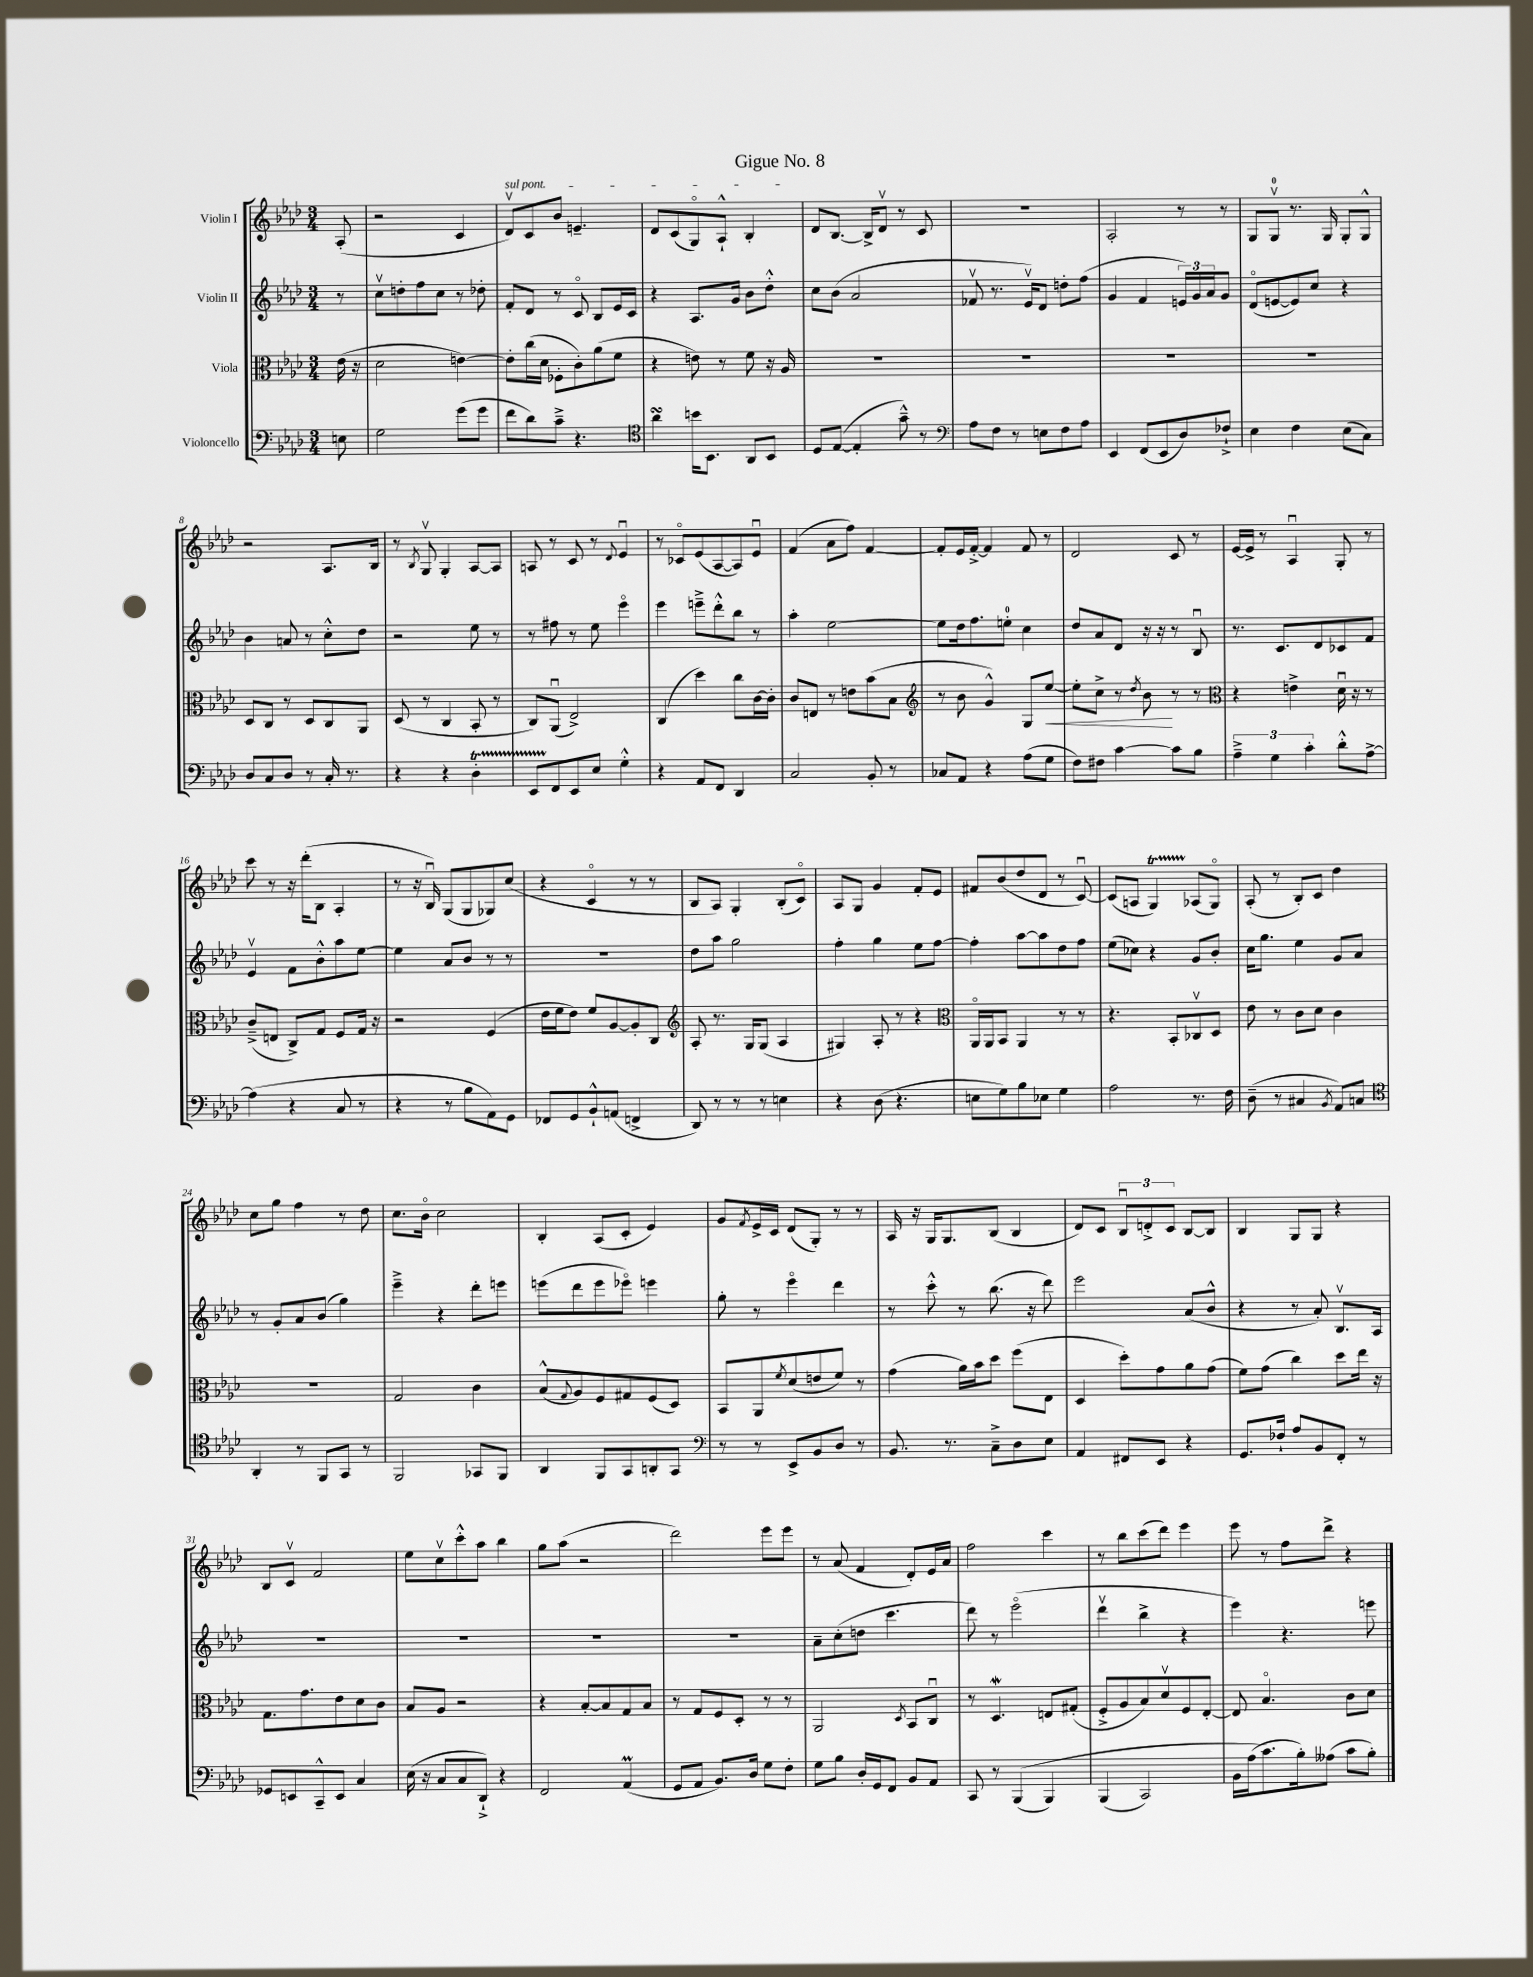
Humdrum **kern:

**kern	**kern	**dynam	**kern	**kern
*part4	*part3	*part3	*part2	*part1
*staff4	*staff3	*staff3	*staff2	*staff1
*I"Violoncello	*I"Viola	*	*I"Violin II	*I"Violin I
*clefF4	*clefC3	*	*clefG2	*clefG2
*k[b-e-a-d-]	*k[b-e-a-d-]	*	*k[b-e-a-d-]	*k[b-e-a-d-]
*M3/4	*M3/4	*	*M3/4	*M3/4
=	=	=	=	=
8En\	(16e-\	.	8r	(8A-'/
.	16r	.	.	.
=1	=1	=1	=1	=1
2G\	2d-\	.	8ccv\L	2r
.	.	.	8ddn'\	.
.	.	.	8ff\	.
.	.	.	8cc\J	.
(8g\L	[4en\)	.	8r	4c/
8g\J	.	.	8dd-X'\	.
=2	=2	=2	=2	=2
!	!	!	!	!LO:TX:a:i:t=sul pont.
8f\L	8e'\L]	.	8f'/L	8d-v/L)
8d-\)	(16cc\L	.	8d-/J	8c/
.	16d-\JJ	.	.	.
8c~^\J	8F-X'\L	.	8r	8b-/J
4.r	8c'\)	.	8c/	4.en~/
.	(8a-\	.	8B-/L	.
.	8f\J	.	16e-/L	.
.	.	.	16c/JJ	.
=3	=3	=3	=3	=3
*clefC4	*	*	*	*
4a-sSSs\	4r	.	4r	8d-/L
.	.	.	.	(8c/
16bn\KL	8en\)	.	8.A-/L	8G/)
8.BB-\J	.	.	.	.
.	8r	.	.	8A-`^^/J
.	.	.	16g/Jk	.
8AA-/L	8f\	.	8b-\L	4B-'/
8BB-/J	16r	.	8dd-'^^\J	.
.	16A-/	.	.	.
=4	=4	=4	=4	=4
8D-/L	2.r	.	8cc\L	8d-/L
([8E-/J	.	.	(8b-\J	[8.B-/J
4E-'/]	.	.	2a-/	.
.	.	.	.	16B-^/KL]
.	.	.	.	8d-v/J
8g~^^\)	.	.	.	8r
8r	.	.	.	8c/
=5	=5	=5	=5	=5
*clefF4	*	*	*	*
8A-\L	2.r	.	8f-Xv/	2.r
8F\J	.	.	8.r	.
8r	.	.	.	.
.	.	.	16e-v/KL)	.
8En\L	.	.	8d-/J	.
8F\	.	.	8ddn'\L	.
8A-\J	.	.	(8ff\J	.
=6	=6	=6	=6	=6
4EE-/	2.r	.	4g/	2A-'/
(8FF/L	.	.	4f/	.
8EE-/	.	.	.	.
8D-/)	.	.	24en/LL)	8r
.	.	.	24g/	.
.	.	.	24a-/J	.
8F-X`^/J	.	.	8g/J	8r
=7	=7	=7	=7	=7
4E-\	2.r	.	(8d-/L	8G/L
.	.	.	[8en/	8Gv/J
4F\	.	.	8e/])	8.r
.	.	.	8cc/J	.
.	.	.	.	16G/
(8E-\L	.	.	4r	8G'/L
8C\J)	.	.	.	8G^^/J
!!LO:LB:g=z
=8	=8	=8	=8	=8
8D-/L	8D-/L	.	4b-\	2r
8C/	8C/J	.	.	.
8D-/J	8r	.	8an/	.
8r	8D-/L	.	8r	.
16C'/	8C/	.	8cc'^^\L	8.A-/L
8.r	.	.	.	.
.	8AA-/J	.	8dd-\J	.
.	.	.	.	16B-/Jk
=9	=9	=9	=9	=9
4r	(8D-/	.	2r	8r
.	.	.	.	8qB-/
.	8r	.	.	8Gv/
4r	4C/	.	.	4G'/
4D-T'\	8BB-'/	.	8ee-\	[8A-/L
.	8r	.	8r	8A-/J]
=10	=10	=10	=10	=10
8EE-TTT/L	8C/L)	.	8r	8An/
8FF/	(8AA-u/J	.	8ff#X\	8r
8EE-/	2E-^/)	.	8r	8c/
8E-/J	.	.	8ee-\	8r
.	.	.	.	8qqd-/
4G'^^\	.	.	4eee-\	4e-u/
=11	=11	=11	=11	=11
4r	(4C/	.	4eee-\	8r
.	.	.	.	8c-X/L
8AA-/L	4dd-\)	.	8eeen~^\L	(8e-/
8FF/J	.	.	8ddd-'^^\	[8A-/
4DD-/	8cc\L	.	8bb-\J	8A-/])
.	[16c\L	.	8r	8e-u/J
.	16c'\JJ]	.	.	.
=12	=12	=12	=12	=12
2C/	8c/L	.	4aa-'\	(4f/
.	8En/J	.	.	.
.	8r	.	[2ee-\	8a-\L
.	8en\L	.	.	8ff\J)
8BB-'/	(8b-\	.	.	[4f/
8r	8B-\J	.	.	.
=13	=13	=13	=13	=13
*	*clefG2	*	*	*
8C-X/L	8r	.	8ee-\L]	8f'/L]
8AA-/J	8b-\	.	16dd-\k	16e-/L
.	.	.	8.ff\	[16f'^/JJ
4r	4g^^/)	.	.	4f/]
.	.	.	8een'\J	.
(8A-\L	8G/L	.	4cc\	8f/
!	!	!LO:HP:b	!	!
8G\J	[8ee-/J	<	.	8r
=14	=14	=14	=14	=14
8F\L)	8ee-'\L]	.	8dd-/L	2d-/
8F#X\J	8cc^\J	.	8a-/	.
[4c\	8r	.	8d-/J	.
.	8qdd-/	.	.	.
.	8b-\	.	16r	.
.	.	.	16r	.
8c\L]	8r	[	8r	8c/
8B-\J	8r	.	8B-u/	8r
=15	=15	=15	=15	=15
*	*clefC3	*	*	*
6A-~^\	4r	.	8.r	[16e-/LL
.	.	.	.	16e-^/JJ]
.	.	.	.	8r
6G\	.	.	.	.
.	.	.	8.c/L	.
.	4en^\	.	.	4A-u/
6c'\	.	.	.	.
.	.	.	8d-/	.
8d-'^^\L	16d-u\	.	8c-X/	8G'/
.	16r	.	.	.
[8A-^\J	8r	.	8f/J	8r
!!LO:LB:g=z
=16	=16	=16	=16	=16
(4A-\]	(8c~^/L	.	4e-v/	8ccc\
.	8En/J	.	.	8r
4r	8C^/L)	.	8f\L	16r
.	.	.	.	(16ddd-'\KL
.	8G/J	.	8b-'^^\	8B-\J
8C/	8F/L	.	8aa-\	4A-'/
8r	16G/Jk	.	[8ee-\J	.
.	16r	.	.	.
=17	=17	=17	=17	=17
4r	2r	.	4ee-\]	8r
.	.	.	.	16r
.	.	.	.	16B-u/)
8r	.	.	8a-/L	(8G/L
8B-\L	.	.	8b-/J	8G/
8AA-\)	(4F/	.	8r	8G-X/)
8GG\J	.	.	8r	(8cc/J
=18	=18	=18	=18	=18
8FF-X/L	16e-\LL	.	2.r	4r
.	16f\J	.	.	.
8GG/	8e-\J)	.	.	.
8BB-`^^/	8f/L	.	.	4c/
(8AAn/J	[8A-/	.	.	.
4FFn^/	8A-'/]	.	.	8r
.	8C/J	.	.	8r
=19	=19	=19	=19	=19
*	*clefG2	*	*	*
8DD-/)	8A-'/	.	8dd-\L	8B-/L
8r	8.r	.	8aa-\J	8A-/J)
8r	.	.	2gg\	4G'/
.	16G/KL	.	.	.
8r	(8G/J	.	.	.
4En\	4A-/	.	.	(8B-'/L
.	.	.	.	8c/J)
=20	=20	=20	=20	=20
4r	4G#X/)	.	4ff'\	8A-/L
.	.	.	.	8G/J
(8D-\	8A-'/	.	4gg\	4g/
4.r	8r	.	.	.
.	4r	.	8ee-\L	8f'/L
.	.	.	[8ff\J	8e-/J
=21	=21	=21	=21	=21
*	*clefC3	*	*	*
8En\L	16AA-/LL	.	4ff'\]	8f#X/L
.	16AA-/J	.	.	.
8G\)	8BB-/J	.	.	(8b-/
8B-\	4AA-/	.	[8aa-\L	8dd-/
8E-X\J	.	.	8aa-\]	8d-/J
4G\	8r	.	8dd-\	8r
.	8r	.	8ff\J	[8cu/)
=22	=22	=22	=22	=22
2A-\	4.r	.	(8ee-\L	(8c/L]
.	.	.	8cc-X\J)	8An/J
.	.	.	4r	4Gt/)
.	8BB-'/L	.	.	.
8.r	8C-Xv/	.	8g/L	(8A-X/L
.	8D-/J	.	8b-'/J	8G/J)
16F\	.	.	.	.
=23	=23	=23	=23	=23
(8D-~\	8e-\	.	16cc\KL	(8A-'/
.	.	.	8.gg\J	.
8r	8r	.	.	8r
4C#X/	8c\L	.	4ee-\	8B-'/L)
.	8d-\J	.	.	8c/J
8qBB-/	.	.	.	.
8AA-/L)	4c\	.	8g/L	4dd-\
8Cn/J	.	.	8a-/J	.
!!LO:LB:g=z
=24	=24	=24	=24	=24
*clefC4	*	*	*	*
4AA-'/	2.r	.	8r	8cc\L
.	.	.	8g'/L	8gg\J
8r	.	.	8a-/	4ff\
8FF/L	.	.	(8b-/J	.
8GG/J	.	.	4gg\)	8r
8r	.	.	.	8dd-\
=25	=25	=25	=25	=25
2FF/	2G/	.	4eee-~^\	8.cc\L
.	.	.	.	16b-\Jk
.	.	.	4r	2cc\
8GG-X/L	4c\	.	8ddd-'\L	.
8FF/J	.	.	8eeen\J	.
=26	=26	=26	=26	=26
4AA-/	(8B-^^/L	.	(8eeen\L	4B-'/
.	8qqG/	.	.	.
.	8A-/)	.	8ddd-\	.
8FF/L	8F/	.	8eee\	(8A-/L
8GG/	8G#X/	.	8eee-X\J)	8c'/J
8AAn'/	(8F/	.	4eeen\	4e-/)
8GG/J	8D-/J)	.	.	.
=27	=27	=27	=27	=27
*clefF4	*	*	*	*
8r	8BB-/L	.	8gg'\	8g/L
.	.	.	.	8qf/
8r	8AA-/	.	8r	16e-^/L
.	.	.	.	16c/JJ
.	8qf/	.	.	.
8EE-^/L	(8d-/	.	4eee-\	(8d-/L
8BB-/	8en/	.	.	8G'/J)
8D-/J	8f/J)	.	4ddd-\	8r
8r	8r	.	.	8r
=28	=28	=28	=28	=28
8.BB-/	(4g\	.	8r	16A-/
.	.	.	.	16r
.	.	.	8ccc'^^\	16G/KL
8.r	.	.	.	8.G/
.	16a-\LL)	.	8r	.
.	16b-\J	.	.	.
8C~^\L	8dd-\J	.	(8.bb-\	(8B-/J
8D-\	(8ff\L	.	.	4B-/
.	.	.	16r	.
8E-\J	8E-\J	.	8ddd-\)	.
=29	=29	=29	=29	=29
4AA-/	4D-/	.	2eee-\	8d-/L)
.	.	.	.	8c/J
8FF#X/L	8dd-'\L)	.	.	12B-u/L
.	.	.	.	12dn'^/
8EE-/J	8g\	.	.	.
.	.	.	.	12c/J
4r	8a-\	.	(8a-/L	[8B-/L
.	(8g\J	.	8b-^^/J	8B-/J]
=30	=30	=30	=30	=30
8.GG/L	8f\L)	.	4r	4B-/
.	(8g\J	.	.	.
16F-X`/Jk	.	.	.	.
8A-/L	4cc\)	.	8r	8G/L
8BB-/	.	.	8a-'/)	8G/J
8FF'/J	8dd-\L	.	8.B-v/L	4r
8r	16ee-\Jk	.	.	.
.	16r	.	16A-/Jk	.
!!LO:LB:g=z
=31	=31	=31	=31	=31
8GG-X/L	8.G\L	.	2.r	8B-/L
8EEn/	.	.	.	8cv/J
.	8.g\	.	.	.
8CC~^^/	.	.	.	2f/
8EE/J	8e-\	.	.	.
4C/	8d-\	.	.	.
.	8c\J	.	.	.
=32	=32	=32	=32	=32
(16E-\	8B-/L	.	2.r	8ee-\L
16r	.	.	.	.
8C/L	8A-/J	.	.	8ccv\
8C/	2r	.	.	8ccc'^^\
8DD-`^/J)	.	.	.	8aa-\J
4r	.	.	.	4bb-\
=33	=33	=33	=33	=33
2FF/	4r	.	2.r	8gg\L
.	.	.	.	(8aa-\J
.	[8B-'/L	.	.	2r
.	8B-/]	.	.	.
(4AA-M/	8G/	.	.	.
.	8B-/J	.	.	.
=34	=34	=34	=34	=34
8GG/L	8r	.	2.r	2ddd-\)
8AA-/J	8G/L	.	.	.
8.BB-/L)	8F/	.	.	.
.	8D-'/J	.	.	.
16D-/Jk	.	.	.	.
8G\L	8r	.	.	8eee-\L
8F'\J	8r	.	.	8eee-\J
=35	=35	=35	=35	=35
8G\L	2AA-/	.	8a-~\L	8r
8B-\J	.	.	(8cc'\	(8a-/
16D-'/LL	.	.	8ddn\J	4f/
16GG/J	.	.	.	.
8FF/J	.	.	4.ccc\	.
.	8qD-/	.	.	.
8BB-/L	8BB-/L	.	.	8d-'/L)
8AA-/J	8Cu/J	.	.	16e-/L
.	.	.	.	16a-/JJ
=36	=36	=36	=36	=36
8CC/	8r	.	8ddd-\)	2ff\
8r	4.D-w/	.	8r	.
((4BBB-/	.	.	(2eee-\	.
4BBB-/)	8En/L	.	.	4ccc\
.	(8G#X'/J	.	.	.
=37	=37	=37	=37	=37
(4BBB-/	8F'^/L	.	4ddd-v\	8r
.	8A-/	.	.	8bb-\L
2CC/)	8B-/)	.	4bb-^\	(8ccc\
.	8d-v/	.	.	8ddd-\J)
.	8F/	.	4r	4eee-\
.	[8E-'/J	.	.	.
=38	=38	=38	=38	=38
16BB-\LL	8E-/]	.	4eee-\)	8eee-\
(16A-\J	.	.	.	.
8.c\)	4.B-/	.	.	8r
.	.	.	4.r	8ff\L
16B-'\k)	.	.	.	.
(8A--X\J	.	.	.	8ddd-^\J
8c\L	8c\L	.	.	4r
8B-'\J)	8d-\J	.	8eeen\	.
==	==	==	==	==
*-	*-	*-	*-	*-
